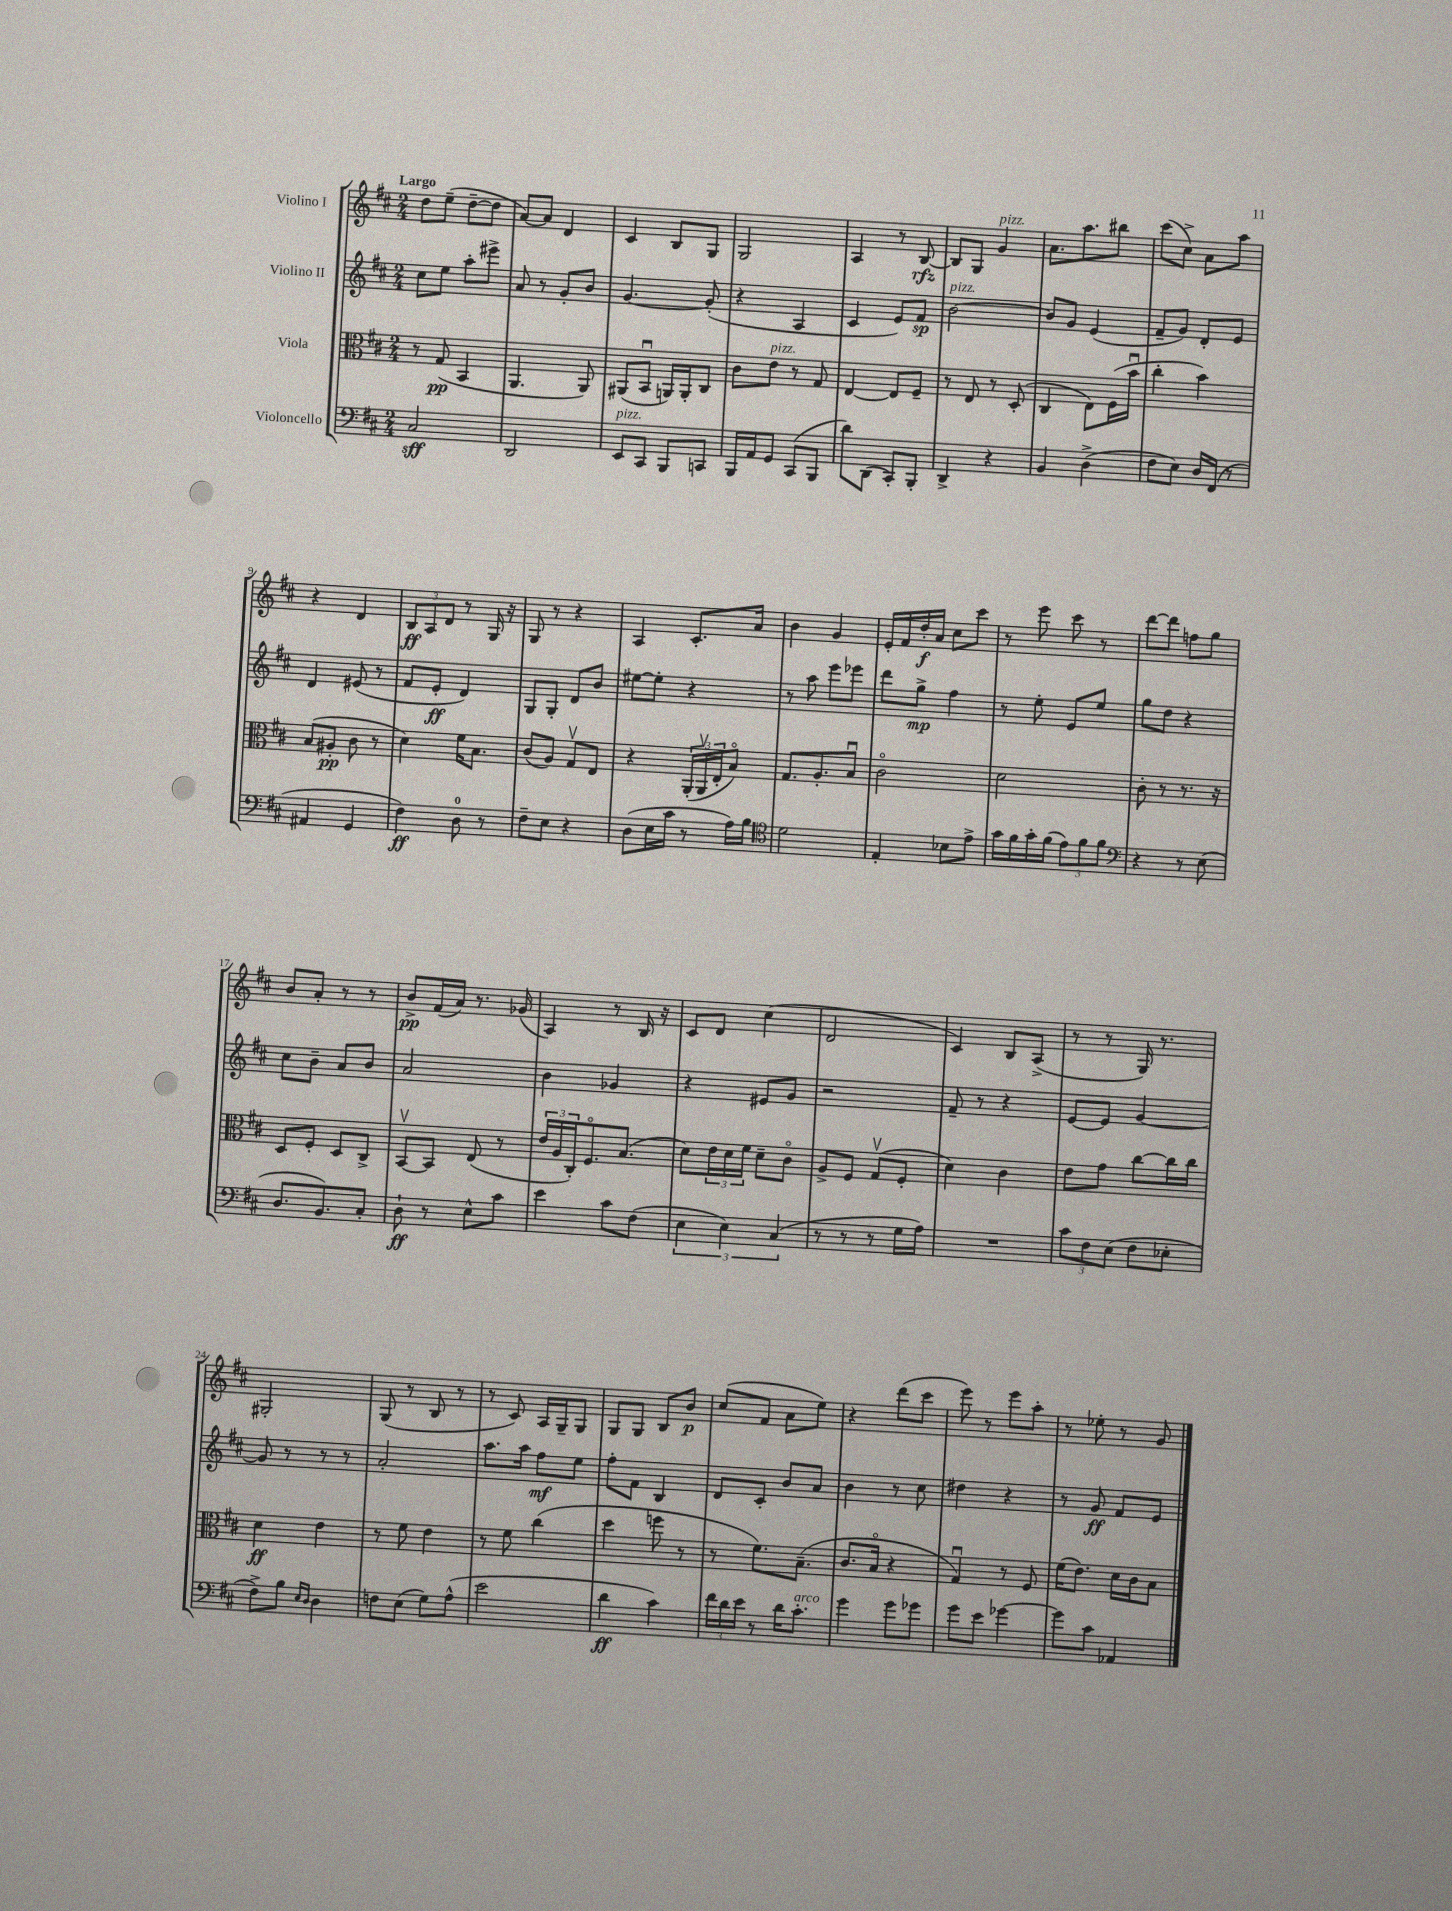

**kern	**kern	**kern	**kern
*staff4	*staff3	*staff2	*staff1
*clefF4	*clefC3	*clefG2	*clefG2
*k[f#c#]	*k[f#c#]	*k[f#c#]	*k[f#c#]
*M2/4	*M2/4	*M2/4	*M2/4
2C#	8r	8cc#	8dd
.	(8G	8ee	(8ee~
.	4BB	8aa'	[8dd~
.	.	8eee#^	8dd]
=	=	=	=
2DD	4.AA	8a	[8a)
.	.	8r	8a]
.	.	8g'	4d
.	8AA)	8b	.
=	=	=	=
8EE	(8AA#	[4.g	4c#
8CC#	8BBu	.	.
8BBB	16AA)	.	8B
.	16AA'	.	.
8CC	8C#	(8g']	8G
=	=	=	=
16BBB	8c#	4r	2G
16AA	.	.	.
8GG	8e	.	.
(8CC#	8r	4A	.
8BBB	8G	.	.
=	=	=	=
8d)	[4E	4c#	4A
(8DD	.	.	.
8CC#')	8E]	8e)	8r
8BBB'	8F#~	8f#	[8B
=	=	=	=
4DD^	8r	[2b	8B]
.	8E	.	8G
4r	8r	.	4g
.	(8D'	.	.
=	=	=	=
4BB	4C#	8b]	8.a
.	.	8g	.
.	.	.	8.aa
(4D^	8E)	(4e	.
.	(16F#	.	8bb#
.	16bu	.	.
=	=	=	=
8F#	4cc#'	8f#~	(8ccc#
8E)	.	8g)	8cc#^)
16D	4b)	8d'	8a
(16FF#	.	.	.
8r	.	8e	8aa
=	=	=	=
4AA#	(8B	4d	4r
.	8A#'	.	.
4GG	8c#	(8e#	4d
.	8r	8r	.
=	=	=	=
4F#)	4d)	8f#	12B
.	.	.	12A
.	.	8e'	.
.	.	.	12d
8D	16f#	4d)	8r
.	8.B	.	.
8r	.	.	16G
.	.	.	16r
=	=	=	=
8F#~	(8c#	8G	8G
8E	8A)	8G'	8r
4r	8Gv	8d	4r
.	8E	8b	.
=	=	=	=
(8D	4r	[8ee#	4A
16E	.	8ee#']	.
16c#	.	.	.
8r	(24AA'	4r	8.c#'
.	24AAv	.	.
.	24E'	.	.
16A)	8Bo)	.	.
16B	.	.	16a
=	=	=	=
*clefC4	*	*	*
2d	8.G	8r	4b
.	.	8aa	.
.	8.A'	.	.
.	.	8eee	4g
.	8Bu	8eee-	.
=	=	=	=
4E'	2c#o	8ddd	16e'
.	.	.	16f#
.	.	8gg^	16dd'
.	.	.	16a
8B-	.	4ff#	8cc#
8e^	.	.	8ccc#
=	=	=	=
16g	2d	8r	8r
16f#	.	.	.
16g'	.	8ee'	8eee
(16f#	.	.	.
12e)	.	8e	8ccc#
12f#	.	.	.
.	.	8ee	8r
12f#	.	.	.
=	=	=	=
*clefF4	*	*	*
4r	8c#'	8gg	[8ddd
.	8r	8dd	8ddd]
8r	8.r	4r	8ff
(8E	.	.	8gg
.	16r	.	.
=	=	=	=
8.D	8D	8cc#	8b
.	8F#'	8b~	8a'
8.BB)	.	.	.
.	8D	8a	8r
8C#'	8C#^	8b	8r
=	=	=	=
8D`	[8BBv	2a	8b^
8r	8BB]	.	(16f#
.	.	.	16a)
8E^^	(8E	.	8.r
8c#	8r	.	.
.	.	.	(16g-
=	=	=	=
4e	24e	4b	4A)
.	24A	.	.
.	24C#')	.	.
.	8.F#o	.	.
8c#	.	4g-	8r
.	(8.B	.	.
(8F#	.	.	16B
.	.	.	16r
=	=	=	=
6E	8d)	4r	8c#
.	24e	.	8d
6E)	24d	.	.
.	24f#	.	.
.	8d~	8e#	(4cc#
(6C#	.	.	.
.	8c#o	8g	.
=	=	=	=
8r	8A^	2r	2d
8r	8F#	.	.
8r	(8Gv	.	.
16G	8F#'	.	.
16A)	.	.	.
=	=	=	=
2r	4d)	8f#~	4c#)
.	.	8r	.
.	4c#	4r	8B
.	.	.	(8A^
=	=	=	=
12c#	8e	[8e	8r
12F#	.	.	.
.	8g	8e]	8r
(12E	.	.	.
8F#	[8cc#	[4g	16G)
.	.	.	8.r
8E-'	16cc#]	.	.
.	16cc#	.	.
=	=	=	=
8F#^)	4d	8g]	2G#'
8B	.	8r	.
16qqE	.	.	.
16qqD	.	.	.
4D	4e	8r	.
.	.	8r	.
=	=	=	=
8F	8r	2a'	(8G
(8E	8f#	.	8r
8G)	4e	.	8B
(8A^^	.	.	8r
=	=	=	=
2e	8r	8.aa	8r
.	8f#	.	8c#)
.	.	16aa	.
.	(4cc#	8ff#	16A
.	.	.	16G~
.	.	8ee	8G
=	=	=	=
4d	4dd	8ff#'	8G
.	.	8f#	8G
4c#)	8ff	4B	8B
.	8r	.	8b
=	=	=	=
24f#	8r	8d	(8cc#
24d	.	.	.
24e	.	.	.
8r	8.f#)	8c#'	8f#
16d	.	8b	8a
8.c#'	(8.B~	.	.
.	.	8a	8ee)
=	=	=	=
4g	8.c#	4b	4r
.	16Bo	.	.
8g	4r	8r	(8ddd
8g-	.	8cc#	8ccc#
=	=	=	=
8g	4Gu)	4dd#	8eee)
8e	.	.	8r
[4g-	8r	4r	8eee
.	8F#	.	8aa'
=	=	=	=
8g-]	(16f#	8r	8r
.	8.e)	.	.
8c#	.	8g	8ee-'
4AA-	16d	8f#	8r
.	16c#	.	.
.	8B	8e	8g
==	==	==	==
*-	*-	*-	*-
